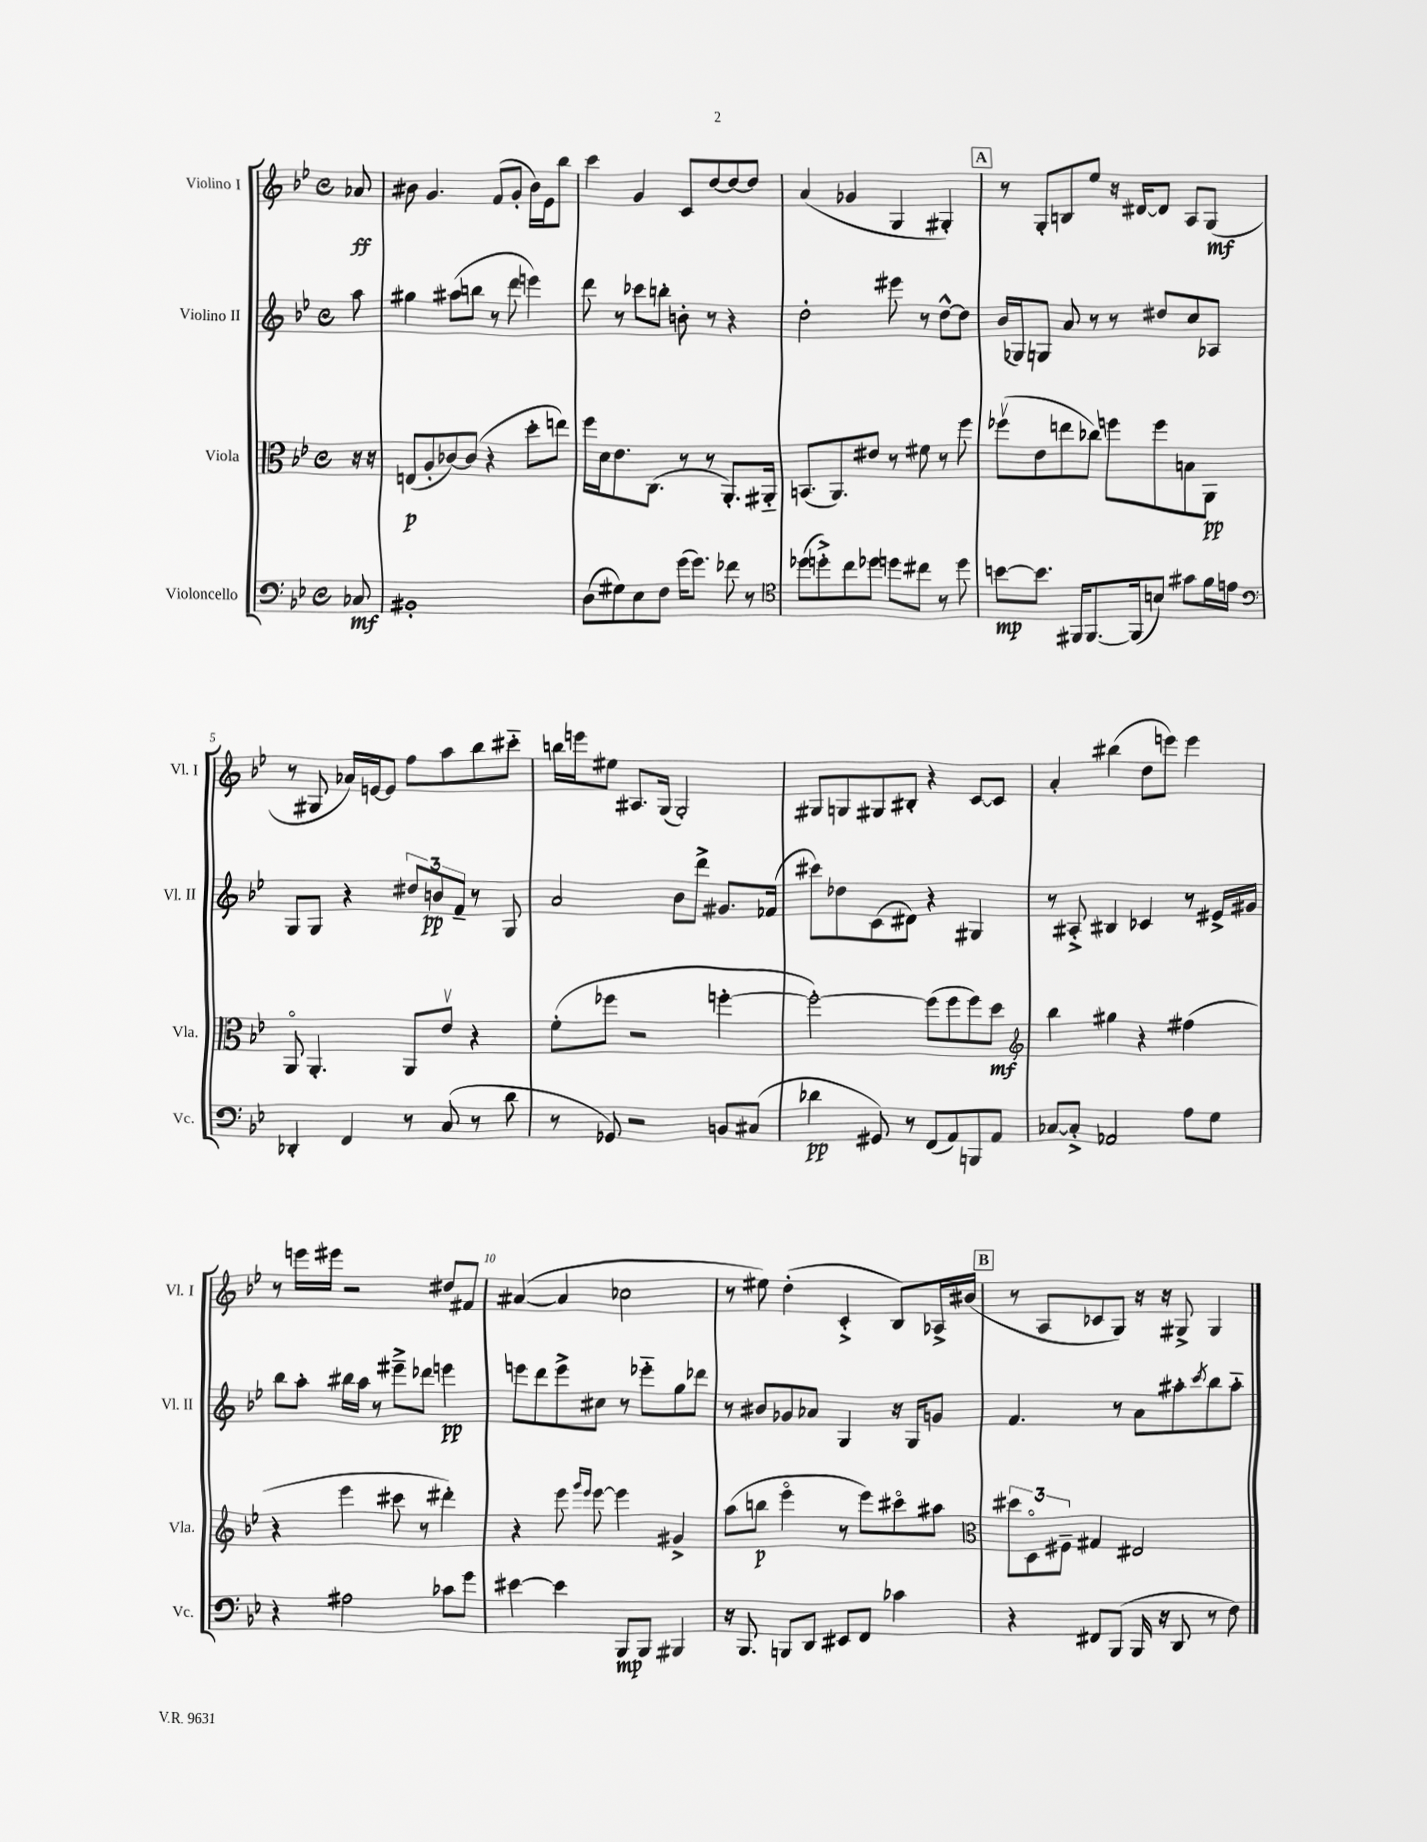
<<
\new StaffGroup <<
\new Staff = "s0" \with { instrumentName = "Violino I" shortInstrumentName = "Vl. I" } {
    \clef treble \key bes \major \defaultTimeSignature \time 4/4 \partial 8
    aes'8\ff |
    bis'8 g'4. f'8( g'8-. bis'16) ees'16 bes''8 |
    c'''4 g'4 c'8 d''8~ d''8~ d''8 |
    a'4( ges'4 g4 gis4-.) |
    \mark \markup { \box "A" } r8 g8-. b8 ees''8 r16 dis'16~ dis'8 a8 g8\mf( |
    r8 gis8 aes'16) e'16~ e'8 f''8 a''8 bes''8 cis'''8-_ |
    b''16 e'''16 eis''8 ais8. g16( g2-.) |
    gis8 g8 gis8 bis8-. r4 c'8~ c'8 |
    a'4-. bis''4( d''8 e'''8) e'''4 |
    r8 e'''16 eis'''16 r2 dis''8 fis'8 |
    ais'4~( ais'4 ces''2 |
    r8 eis''8) d''4-.( c'4-.-> bes8) aes16-> bis'16( |
    \mark \markup { \box "B" } r8 a8 ces'8 g8) r16 r16 gis8-> gis4 \bar "|." |
}
\new Staff = "s1" \with { instrumentName = "Violino II" shortInstrumentName = "Vl. II" } {
    \clef treble \key bes \major \defaultTimeSignature \time 4/4 \partial 8
    a''8 |
    gis''4 ais''8( b''8 r8 d'''8 e'''4) |
    d'''8 r8 ces'''8 b''8-. b'8-. r8 r4 |
    d''2-. eis'''8 r8 d''8~-^ d''8 |
    \mark \markup { \box "A" } bes'16( ges16) g8 a'8 r8 r8 dis''8 c''8 aes8 |
    g8 g8 r4 \tuplet 3/2 { dis''8 b'8\pp f'8-- } r8 g8 |
    a'2 bes'8 d'''8-> gis'8. fes'16( |
    cis'''8) des''8 c'8( dis'8) r4 gis4 |
    r8 ais8-.-> bis4 ces'4 r8 eis'16-> gis'16 |
    bes''8 a''8-. bis''16 a''16 r8 eis'''8---> des'''8 e'''4\pp |
    e'''8 d'''8 e'''8-> cis''8 r8 ees'''8-_ g''8 des'''8 |
    r8 bis'8 ges'8 aes'8 g4 r16 g16 g'8 |
    \mark \markup { \box "B" } f'4. r8 a'8 ais''8-. \acciaccatura { c'''8 } bes''8 ais''8-_ \bar "|." |
}
\new Staff = "s2" \with { instrumentName = "Viola" shortInstrumentName = "Vla." } {
    \clef alto \key bes \major \defaultTimeSignature \time 4/4 \partial 8
    r16 r16 |
    e8\p( a8-. ces'8~) ces'8( r4 d''8-. e''8) |
    f''16 d'16 ees'8. c8.( r8 r8 a,8.-.) ais,16-_ |
    b,8.( a,8.) eis'8 r8 fis'8 r8 f''8 |
    \mark \markup { \box "A" } fes''8\upbow( ees'8 e''8 ces''8) f''8 f''8 b8 a,8\pp |
    a,8\flageolet a,4.-. a,8 ees'8\upbow r4 |
    f'8-.( fes''8 r2 f''4~-. |
    f''2~-.) f''8( f''8 f''8) d''8\mf |
    \clef treble bes''4 gis''4 r4 fis''4( |
    r4 ees'''4 cis'''8 r8 dis'''4-.) |
    r4 ees'''8 \grace { g'''16 ees'''16 } ees'''8~ ees'''4 gis'4-> |
    a''8( b''8\p ees'''4\flageolet r8 ees'''8) cis'''8\flageolet ais''8 |
    \mark \markup { \box "B" } \clef alto \tuplet 3/2 { dis''8 d8\flageolet fis8-- } gis4 eis2 \bar "|." |
}
\new Staff = "s3" \with { instrumentName = "Violoncello" shortInstrumentName = "Vc." } {
    \clef bass \key bes \major \defaultTimeSignature \time 4/4 \partial 8
    ces8\mf |
    bis,1-. |
    d8( gis8) ees8 f8 g'16( g'8.) fes'8 r8 |
    \clef tenor des''8( d''8-.->) c''8 des''8 d''8 cis''8 r8 d''8 |
    \mark \markup { \box "A" } b'8~\mp b'8. fis,16 fis,8.~ fis,16( b8) gis'8 f'16 e'16 |
    \clef bass des,4-. f,4 r8 c8( r8 d'8 |
    r8 ges,8) r2 b,8 cis8( |
    des'4\pp gis,8) r8 f,8( a,8) b,,8 a,8 |
    ces8~ ces8-.-> aes,2 a8 g8 |
    r4 ais2 ces'8 g'8 |
    eis'4~ eis'4 bes,,8\mp bes,,8 bis,,4 |
    r16 bes,,8. b,,8 d,8 eis,8 f,8 ces'4 |
    \mark \markup { \box "B" } r4 fis,8 bes,,8( bes,,16 r16 d,8 r8 f8) \bar "|." |
}
>>
>>
\layout { \context { \Score \override BarNumber.break-visibility = ##(#f #t #t) barNumberVisibility = #(every-nth-bar-number-visible 5) } }
